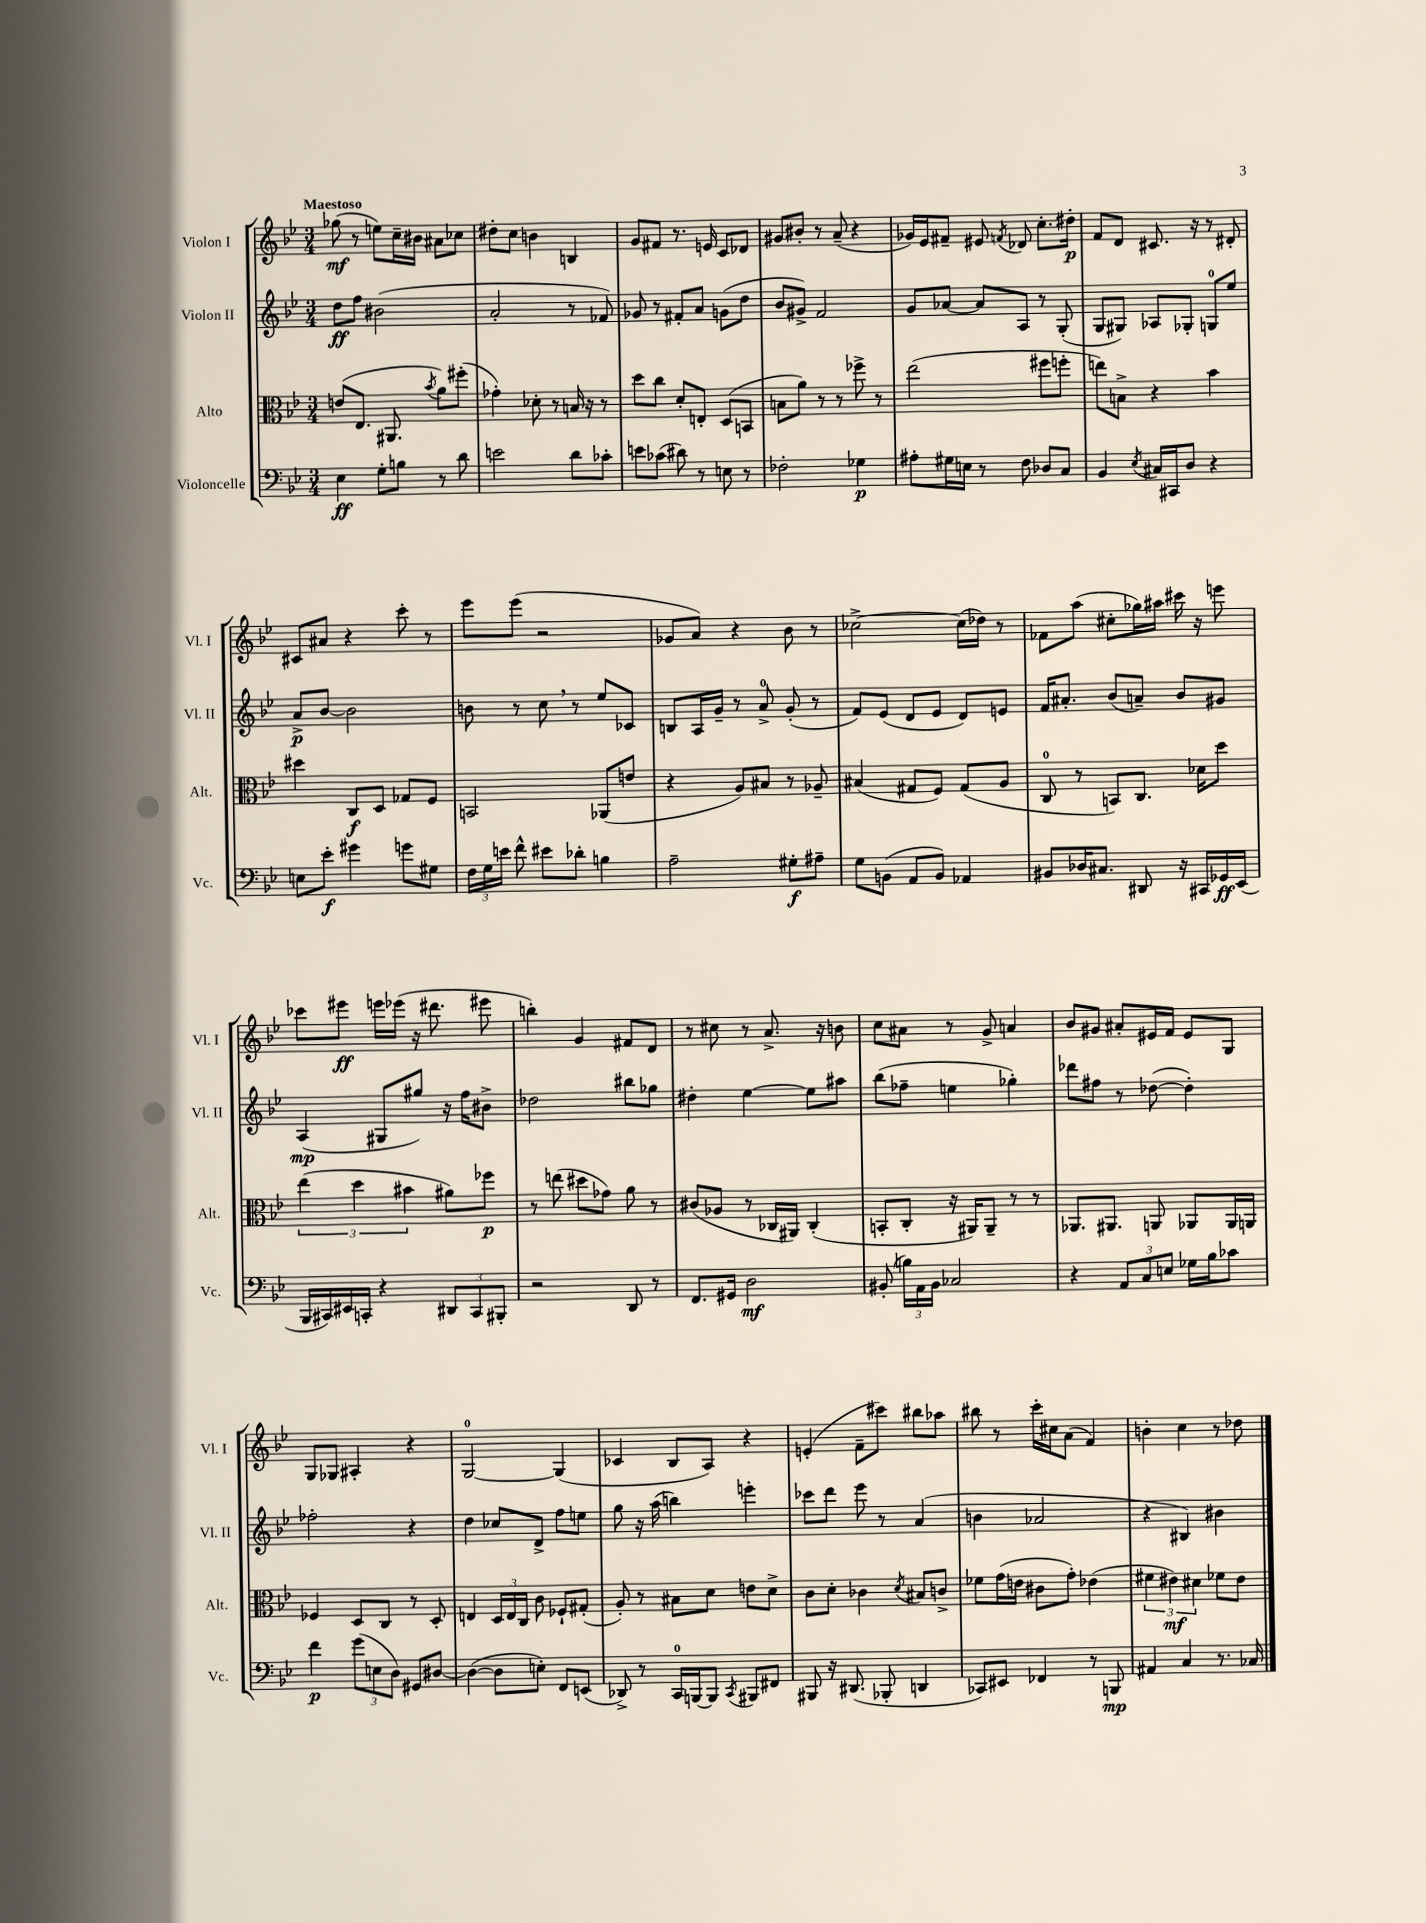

**kern	**dynam	**kern	**dynam	**kern	**dynam	**kern	**dynam
*part4	*part4	*part3	*part3	*part2	*part2	*part1	*part1
*staff4	*staff4	*staff3	*staff3	*staff2	*staff2	*staff1	*staff1
*I"Violoncelle	*	*I"Alto	*	*I"Violon II	*	*I"Violon I	*
*I'Vc.	*	*I'Alt.	*	*I'Vl. II	*	*I'Vl. I	*
*clefF4	*	*clefC3	*	*clefG2	*	*clefG2	*
*k[b-e-]	*	*k[b-e-]	*	*k[b-e-]	*	*k[b-e-]	*
*M3/4	*	*M3/4	*	*M3/4	*	*M3/4	*
=1	=1	=1	=1	=1	=1	=1	=1
!	!	!	!	!	!	!LO:TX:a:B:t=Maestoso	!
4E-\	ff	(8en/L	.	8dd\L	ff	(8gg-X\	mf
.	.	8.E-/J	.	8ff\J	.	8r	.
8G'\L	.	.	.	(2b#X\	.	8een\L)	.
.	.	8.AA#X/	.	.	.	.	.
8Bn\J	.	.	.	.	.	16cc~\L	.
.	.	.	.	.	.	16b#X\JJ	.
.	.	8qb-/	.	.	.	.	.
8r	.	8a\L)	.	.	.	8a#X\L	.
8d\	.	(8ff#X'\J	.	.	.	8cc-X\J	.
=2	=2	=2	=2	=2	=2	=2	=2
2en\	.	4g-X'\)	.	2a'/	.	8dd#X'\L	.
.	.	.	.	.	.	8cc\J	.
.	.	8d-X'\	.	.	.	4bn\	.
.	.	8r	.	.	.	.	.
8d\L	.	16Bn/	.	8r	.	4Bn/	.
.	.	16r	.	.	.	.	.
8c-X'\J	.	8r	.	8f-X/)	.	.	.
=3	=3	=3	=3	=3	=3	=3	=3
8en\L	.	8dd\L	.	8g-X/	.	8g/L	.
(8c-X\J	.	8cc\J	.	8r	.	8f#X/J	.
8d#X\)	.	8d'/L	.	8f#X'/L	.	8.r	.
8r	.	8En'/J	.	8a/J	.	.	.
.	.	.	.	.	.	16en/	.
8En\	.	(8D/L	.	(8gn\L	.	8c/L	.
8r	.	8BBn/J	.	8dd\J	.	8d-X/J	.
=4	=4	=4	=4	=4	=4	=4	=4
2F-X'\	.	8Bn\L	.	8b-/L	.	8g#X/L	.
.	.	8a\J)	.	8g#X^/J)	.	8b#X'/J	.
.	.	8r	.	2f/	.	8r	.
.	.	8r	.	.	.	(8a~/	.
4G-X\	p	8ff-X^\	.	.	.	4r	.
.	.	8r	.	.	.	.	.
=5	=5	=5	=5	=5	=5	=5	=5
8A#X'\L	.	(2ee-\	.	8g/L	.	16g-X/LL)	.
.	.	.	.	.	.	16e-/J	.
16G#X\L	.	.	.	[8a-X/J	.	8f#X~/J	.
16En\JJ	.	.	.	.	.	.	.
8r	.	.	.	8a-/L]	.	8e#X/	.
.	.	.	.	.	.	8qfn/	.
8F\	.	.	.	8A/J	.	8d-X/	.
8D-X/L	.	8ff#X\L	.	8r	.	8.cc'\L	.
8C/J	.	8ffn'\J	.	(8G'/	.	.	.
.	.	.	.	.	.	16dd#X'\Jk	p
=6	=6	=6	=6	=6	=6	=6	=6
4BB-/	.	8een\L)	.	8G/L	.	8f/L	.
.	.	8Bn^\J	.	8G#X/J)	.	8d/J	.
8qE-/	.	.	.	.	.	.	.
16C#X/LL	.	4r	.	8A-X/L	.	8.c#X/	.
16CC#X/J	.	.	.	.	.	.	.
8D/J	.	.	.	8G-X'/J	.	.	.
.	.	.	.	.	.	16r	.
4r	.	4b-\	.	8Gn/L	.	8r	.
.	.	.	.	8ee-/J	.	8d#X'/	.
!!LO:LB:g=z
=7	=7	=7	=7	=7	=7	=7	=7
8En\L	.	4dd#X\	.	8a^/L	p	8c#X/L	.
8e-'\J	f	.	.	[8b-/J	.	8a#X/J	.
4g#X\	.	8C/L	f	2b-\]	.	4r	.
.	.	8D/J	.	.	.	.	.
8gn\L	.	8G-X/L	.	.	.	8ccc'\	.
8G#X\J	.	8F/J	.	.	.	8r	.
=8	=8	=8	=8	=8	=8	=8	=8
24F\LL	.	2BBn/	.	8bn\	.	8eee-\L	.
24G\	.	.	.	.	.	.	.
24en\JJ	.	.	.	.	.	.	.
8f^^\	.	.	.	8r	.	(8eee-\J	.
8e#X\L	.	.	.	8cc,\	.	2r	.
8d-X'\J	.	.	.	8r	.	.	.
4Bn\	.	(8AA-X/L	.	8ee-/L	.	.	.
.	.	8en/J	.	8c-X/J	.	.	.
=9	=9	=9	=9	=9	=9	=9	=9
2A~\	.	4r	.	8Bn/L	.	8g-X/L	.
.	.	.	.	16A/L	.	8a/J)	.
.	.	.	.	16g~/JJ	.	.	.
.	.	8A/L)	.	8r	.	4r	.
.	.	8B#X/J	.	8a^/	.	.	.
8G#X'\L	f	8r	.	(8g'/	.	8b-\	.
8A#X~\J	.	8A-X~/	.	8r	.	8r	.
=10	=10	=10	=10	=10	=10	=10	=10
8G\L	.	(4B#X/	.	8f/L)	.	[2cc-X^\	.
(8BBn\J	.	.	.	(8e-/J	.	.	.
8AA/L	.	8G#X/L	.	8d/L	.	.	.
8BB/J)	.	8F/J)	.	8e-/J	.	.	.
4AA-X/	.	(8G#/L	.	8d/L)	.	(16cc-\LL]	.
.	.	.	.	.	.	16dd-X\JJ)	.
.	.	8A/J	.	8en/J	.	8r	.
=11	=11	=11	=11	=11	=11	=11	=11
8BB#X/L	.	8C/	.	16f/KL	.	8f-X\L	.
.	.	.	.	8.a#X'/J	.	.	.
16D-X/K	.	8r	.	.	.	(8aa\J	.
8.C#X/J	.	.	.	.	.	.	.
.	.	8BBn/L)	.	(8b-/L	.	8cc#X'\L	.
8DD#X/	.	8.C/J	.	8an~/J)	.	16gg-X\L)	.
.	.	.	.	.	.	16aa#X\JJ	.
16r	.	.	.	8b-/L	.	16ccc#X\	.
16CC#X/LL	.	16d-X\KL	.	.	.	16r	.
16GG-X/	ff	8dd\J	.	8g#X/J	.	8eeen\	.
(16EE-/JJ	.	.	.	.	.	.	.
!!LO:LB:g=z
=12	=12	=12	=12	=12	=12	=12	=12
16BBB-/LL	.	(6ee-\	.	(4A/	mp	8ccc-X\L	.
16CC#X/)	.	.	.	.	.	.	.
16EE#X/	.	.	.	.	.	8eee#X\J	ff
.	.	6dd\	.	.	.	.	.
16CCn'/JJ	.	.	.	.	.	.	.
4r	.	.	.	8G#X/L	.	16eeen\LL	.
.	.	.	.	.	.	(16eee-X\JJ	.
.	.	6b#X\	.	.	.	.	.
.	.	.	.	8gg#X/J)	.	16r	.
.	.	.	.	.	.	8.ddd#X\	.
12DD#X/L	.	8a#X\L)	.	16r	.	.	.
.	.	.	.	16ff\KL	.	.	.
12CC/	.	.	.	.	.	.	.
.	.	8ff-X\J	p	8b#X^\J	.	8eee#X\	.
12BBB#X'/J	.	.	.	.	.	.	.
=13	=13	=13	=13	=13	=13	=13	=13
2r	.	8r	.	2dd-X\	.	4bbn'\)	.
.	.	(8een\	.	.	.	.	.
.	.	8dd#X\L	.	.	.	4g/	.
.	.	8g-X\J)	.	.	.	.	.
8DD/	.	8a\	.	8bb#X\L	.	8f#X/L	.
8r	.	8r	.	8gg-X\J	.	8d/J	.
=14	=14	=14	=14	=14	=14	=14	=14
8.FF/L	.	(8c#X/L	.	4dd#X'\	.	8r	.
.	.	8A-X/J	.	.	.	8cc#X\	.
16GG#X/Jk	.	.	.	.	.	.	.
2D\	mf	8r	.	[4ee-\	.	8r	.
.	.	16C-X/LL	.	.	.	8.a^/	.
.	.	16AA#X/JJ)	.	.	.	.	.
.	.	(4C-'/	.	8ee-\L]	.	.	.
.	.	.	.	.	.	16r	.
.	.	.	.	8aa#X\J	.	8bn\	.
=15	=15	=15	=15	=15	=15	=15	=15
(8BB#X'/	.	8BBn'/L	.	(8bb-\L	.	8cc\L	.
24Bn\LL)	.	8C'/J	.	8ff-X~\J	.	8a#X\J	.
24AA\	.	.	.	.	.	.	.
24BB#\JJ	.	.	.	.	.	.	.
2C-X/	.	16r	.	4een\	.	8r	.
.	.	16AA#X/KL)	.	.	.	.	.
.	.	8AA#~/J	.	.	.	8g^/	.
.	.	8r	.	4gg-X'\)	.	4an/	.
.	.	8r	.	.	.	.	.
=16	=16	=16	=16	=16	=16	=16	=16
4r	.	8.AA-X/L	.	8ddd-X\L	.	8b-/L	.
.	.	.	.	8ff#X\J	.	8g#X/J	.
.	.	8.AA#X/J	.	.	.	.	.
12AA/L	.	.	.	8r	.	8a#X'/L	.
12C/	.	.	.	.	.	.	.
.	.	8AAn/	.	([8dd-X\	.	16e#X/L	.
12En/J	.	.	.	.	.	.	.
.	.	.	.	.	.	16f/JJ	.
16G-X\LL	.	8AA-X/L	.	4dd-'\])	.	8e#/L	.
16B-\J	.	.	.	.	.	.	.
8c-X\J	.	16AA-/L	.	.	.	8G/J	.
.	.	16AAn/JJ	.	.	.	.	.
!!LO:LB:g=z
=17	=17	=17	=17	=17	=17	=17	=17
4f\	p	4F-X/	.	2ff-X'\	.	8G/L	.
.	.	.	.	.	.	8G-X/J	.
(12g\L	.	8D/L	.	.	.	4A#X'/	.
12En\	.	.	.	.	.	.	.
.	.	8C/J	.	.	.	.	.
12D\J)	.	.	.	.	.	.	.
8GG#X/L	.	8r	.	4r	.	4r	.
[8D#X/J	.	8D'/	.	.	.	.	.
=18	=18	=18	=18	=18	=18	=18	=18
(4D#\_	.	4En/	.	4dd\	.	[2G/	.
8D#\L]	.	24D/LL	.	8cc-X/L	.	.	.
.	.	24E/	.	.	.	.	.
.	.	24C/JJ	.	.	.	.	.
8En'\J)	.	8c\	.	8d^/J	.	.	.
8FF/L	.	8F-X`/L	.	8ff\L	.	(4G/]	.
(8EEn/J	.	(8G#X'/J	.	8een\J	.	.	.
=19	=19	=19	=19	=19	=19	=19	=19
8DD-X^/)	.	8A'/)	.	8gg\	.	4c-X/	.
8r	.	8r	.	16r	.	.	.
.	.	.	.	(16aa\	.	.	.
16CC/LL	.	8B#X\L	.	4bbn\)	.	8B-/L	.
[16BBBn/J	.	.	.	.	.	.	.
8BBB/J]	.	8d\J	.	.	.	8A/J)	.
8qCC/	.	.	.	.	.	.	.
8BBB#X/L	.	8en\L	.	4eeen'\	.	4r	.
8FF#X/J	.	8d^\J	.	.	.	.	.
=20	=20	=20	=20	=20	=20	=20	=20
8BBB#X/	.	8c\L	.	8ccc-X\L	.	(4en'/	.
16r	.	8d'\J	.	8ddd\J	.	.	.
(8.DD#X/	.	.	.	.	.	.	.
.	.	4c-X\	.	8eee-\	.	8f~\L	.
8BBB-X'/	.	.	.	8r	.	8ccc#X\J)	.
.	.	8qd/	.	.	.	.	.
4DDn/	.	8B#X/L	.	(4a/	.	8bb#X\L	.
.	.	8cn^/J	.	.	.	8aa-X\J	.
=21	=21	=21	=21	=21	=21	=21	=21
8CC-X/L)	.	8f-X\L	.	4bn\	.	8bb#X\	.
8EE#X/J	.	(16g\L	.	.	.	8r	.
.	.	16en\JJ	.	.	.	.	.
4FF-X/	.	8c#X\L	.	2a-X/	.	16ccc'\LL	.
.	.	.	.	.	.	16cc#X\J	.
.	.	8g'\J)	.	.	.	(8a\J	.
8r	.	(4e-X\	.	.	.	4f/)	.
8BBBn/	mp	.	.	.	.	.	.
=22	=22	=22	=22	=22	=22	=22	=22
4AA#X/	.	6f#X\	.	4r	.	4bn'\	.
.	.	6e#X\)	mf	.	.	.	.
4C/	.	.	.	4B#X/)	.	4cc\	.
.	.	6d#X\	.	.	.	.	.
8.r	.	8f-X\L	.	4b#X\	.	8r	.
.	.	8e#\J	.	.	.	8dd-X\	.
16C-X/	.	.	.	.	.	.	.
==	==	==	==	==	==	==	==
*-	*-	*-	*-	*-	*-	*-	*-
